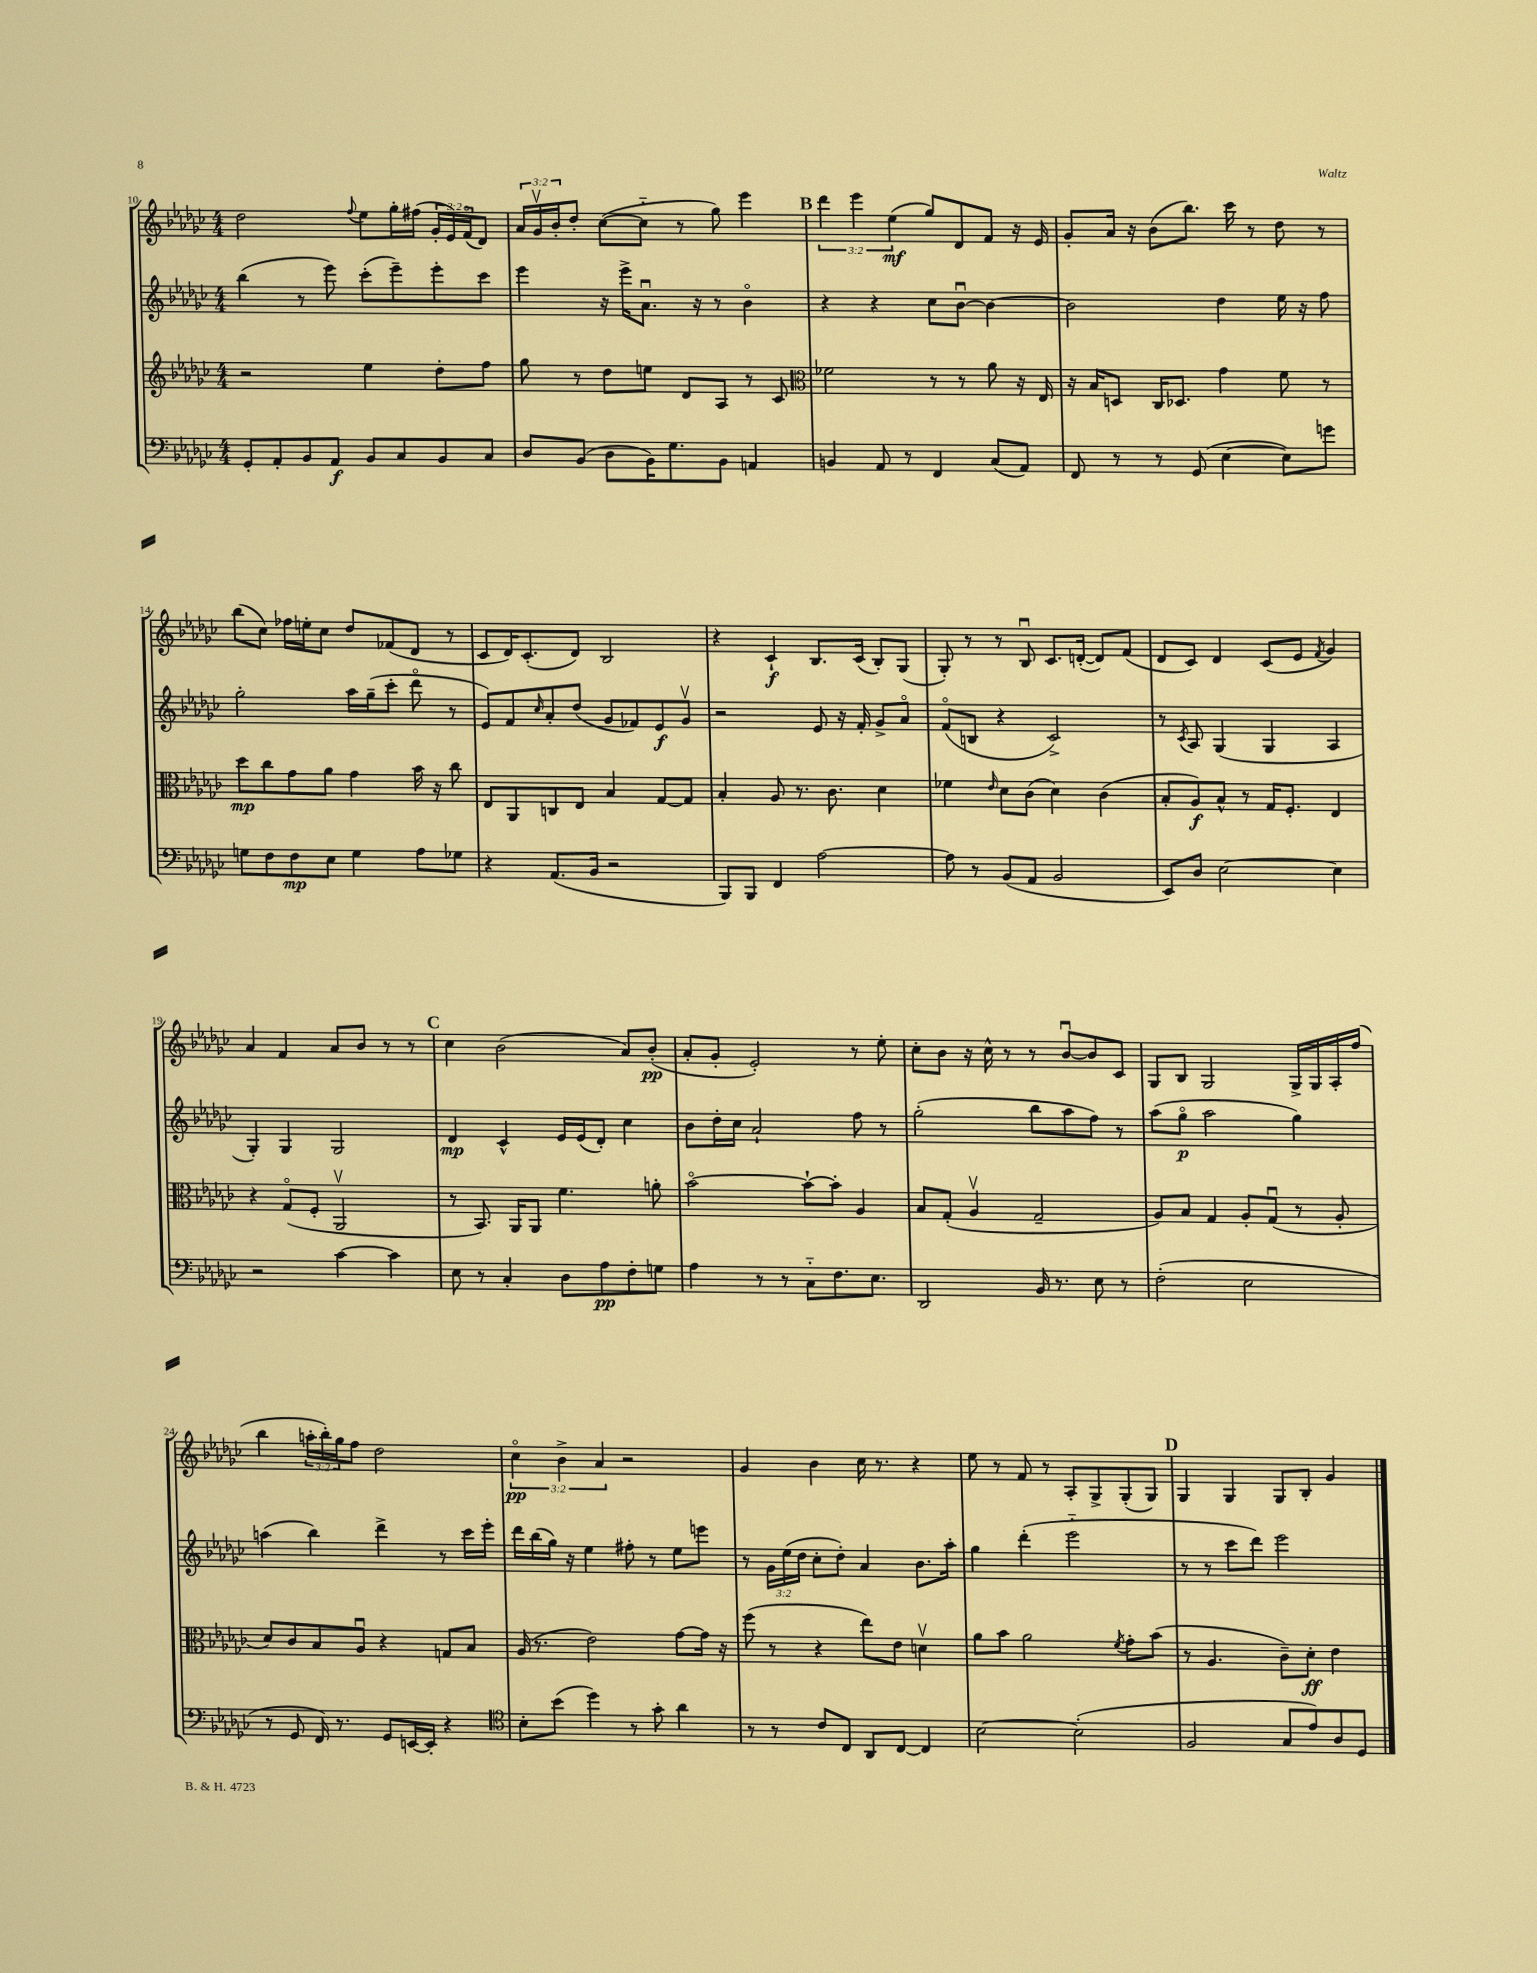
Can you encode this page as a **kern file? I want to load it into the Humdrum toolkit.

**kern	**dynam	**kern	**dynam	**kern	**dynam	**kern	**dynam
*part4	*part4	*part3	*part3	*part2	*part2	*part1	*part1
*staff4	*staff4	*staff3	*staff3	*staff2	*staff2	*staff1	*staff1
*clefF4	*	*clefG2	*	*clefG2	*	*clefG2	*
*k[b-e-a-d-g-c-]	*	*k[b-e-a-d-g-c-]	*	*k[b-e-a-d-g-c-]	*	*k[b-e-a-d-g-c-]	*
*M4/4	*	*M4/4	*	*M4/4	*	*M4/4	*
=10	=10	=10	=10	=10	=10	=10	=10
8GG-'/L	.	2r	.	(4bb-\	.	2dd-\	.
8AA-'/	.	.	.	.	.	.	.
8BB-/	.	.	.	8r	.	.	.
8AA-/J	f	.	.	8eee-\)	.	.	.
.	.	.	.	.	.	8qqff/	.
8BB-/L	.	4ee-\	.	(8ccc-'\L	.	8ee-\L	.
8C-/	.	.	.	8eee-~\)	.	16gg-'\L	.
.	.	.	.	.	.	(16ff#X\JJ	.
8BB-/	.	8dd-'\L	.	8eee-'\	.	24g-'/LL	.
.	.	.	.	.	.	24e-/)	.
.	.	.	.	.	.	(24f/J	.
8C-/J	.	8ff\J	.	8ccc-\J	.	8d-/J)	.
=11	=11	=11	=11	=11	=11	=11	=11
8D-/L	.	8gg-\	.	4eee-\	.	24a-/LL	.
.	.	.	.	.	.	24g-v/	.
.	.	.	.	.	.	24b-'/J	.
(8BB-/J	.	8r	.	.	.	8dd-'/J	.
8D-\L	.	8dd-\L	.	16r	.	([8cc-\L	.
.	.	.	.	16eee-^\KL	.	.	.
16BB-\K)	.	8een\J	.	8.a-u\J	.	8cc-\J]	.
8.G-\	.	.	.	.	.	.	.
.	.	8d-/L	.	.	.	8r	.
.	.	.	.	16r	.	.	.
8BB-\J	.	8A-/J	.	8r	.	8gg-\)	.
4AAn/	.	8r	.	4b-\	.	4eee-\	.
.	.	8c-/	.	.	.	.	.
!!LO:REH:place=s1:t=B
=12	=12	=12	=12	=12	=12	=12	=12
*	*	*clefC3	*	*	*	*	*
4BBn/	.	2f-X\	.	4r	.	6ddd-\	.
.	.	.	.	.	.	6eee-\	.
8AA-/	.	.	.	4r	.	.	.
.	.	.	.	.	.	(6ee-\	mf
8r	.	.	.	.	.	.	.
4FF/	.	8r	.	8cc-\L	.	8gg-/L)	.
.	.	8r	.	[8b-u\J	.	8d-/	.
(8C-/L	.	8a-\	.	4b-\_	.	8f/J	.
8AA-/J)	.	16r	.	.	.	16r	.
.	.	16E-/	.	.	.	16e-/	.
=13	=13	=13	=13	=13	=13	=13	=13
8FF/	.	16r	.	2b-\]	.	8g-'/L	.
.	.	16B-/KL	.	.	.	.	.
8r	.	8Dn/J	.	.	.	16a-/Jk	.
.	.	.	.	.	.	16r	.
8r	.	16C-/KL	.	.	.	(8b-\L	.
.	.	8.D-X/J	.	.	.	.	.
(8GG-/	.	.	.	.	.	8.bb-\J)	.
[4E-\	.	4g-\	.	4dd-\	.	.	.
.	.	.	.	.	.	16ccc-\	.
.	.	.	.	.	.	8r	.
8E-\L])	.	8f\	.	16ee-\	.	8dd-\	.
.	.	.	.	16r	.	.	.
8gn\J	.	8r	.	8ff\	.	8r	.
!!LO:LB:g=z
=14	=14	=14	=14	=14	=14	=14	=14
8Gn\L	.	8dd-\L	mp	2gg-'\	.	(8bb-\L	.
8F\	.	8cc-\	.	.	.	8cc-\J)	.
8F\	mp	8g-\	.	.	.	16ff-X\LL	.
.	.	.	.	.	.	16een'\J	.
8E-\J	.	8a-\J	.	.	.	8cc-\J	.
4G\	.	4g-\	.	16aa-\LL	.	8dd-/L	.
.	.	.	.	(16gg-~\J	.	.	.
.	.	.	.	8ccc-'\J	.	(8f-X/	.
8A-\L	.	16b-\	.	8ddd-\	.	8d-/J	.
.	.	16r	.	.	.	.	.
8G-X\J	.	8cc-\	.	8r	.	8r	.
=15	=15	=15	=15	=15	=15	=15	=15
4r	.	8E-/L	.	8e-/L)	.	8c-/L	.
.	.	8AA-/	.	8f/	.	16d-/K)	.
.	.	.	.	.	.	(8.c-'/	.
.	.	.	.	16qqcc-/	.	.	.
(8.AA-/L	.	8Cn/	.	8a-'/	.	.	.
.	.	8E-/J	.	(8dd-/J	.	8d-/J)	.
16BB-/Jk	.	.	.	.	.	.	.
2r	.	4B-/	.	8g-/L	.	2B-/	.
.	.	.	.	8f-X/)	.	.	.
.	.	[8G-/L	.	8e-/	f	.	.
.	.	8G-/J]	.	8g-v/J	.	.	.
=16	=16	=16	=16	=16	=16	=16	=16
8BBB-/L)	.	4B-'/	.	2r	.	4r	.
8BBB-/J	.	.	.	.	.	.	.
4FF/	.	8A-/	.	.	.	4c-`/	f
.	.	8.r	.	.	.	.	.
[2A-\	.	.	.	8e-/	.	8.B-/L	.
.	.	8.c-\	.	.	.	.	.
.	.	.	.	16r	.	.	.
.	.	.	.	16f'/	.	(16c-/Jk	.
.	.	4d-\	.	8g-^/L	.	8B-'/L)	.
.	.	.	.	8a-/J	.	(8G-/J	.
=17	=17	=17	=17	=17	=17	=17	=17
8A-\]	.	4f-X\	.	(8f/L	.	8G-'/)	.
8r	.	.	.	8Bn/J	.	8r	.
.	.	16qqe-/	.	.	.	.	.
(8BB-/L	.	8d-\L	.	4r	.	8r	.
8AA-/J	.	(8c-\J	.	.	.	8B-u/	.
2BB-/	.	4d-\)	.	2c-^/)	.	8.c-/L	.
.	.	.	.	.	.	([16dn'/Jk	.
.	.	(4c-\	.	.	.	8d/L])	.
.	.	.	.	.	.	(8f/J	.
=18	=18	=18	=18	=18	=18	=18	=18
8EE-/L)	.	8B-'/L	.	8r	.	8d-/L	.
.	.	.	.	8qc-/	.	.	.
8D-/J	.	8A-/)	f	8A-/	.	8c-/J)	.
[2E-\	.	8B-^^/J	.	(4G-/	.	4d-/	.
.	.	8r	.	.	.	.	.
.	.	16G-/KL	.	4G-/	.	(8c-/L	.
.	.	8.F'/J	.	.	.	.	.
.	.	.	.	.	.	8e-/J	.
.	.	.	.	.	.	8qf/	.
4E-\]	.	4E-/	.	4A-/	.	4g-/)	.
!!LO:LB:g=z
=19	=19	=19	=19	=19	=19	=19	=19
2r	.	4r	.	4G-'/)	.	4a-/	.
.	.	(8G-/L	.	4G-/	.	4f/	.
.	.	8F'/J	.	.	.	.	.
[4c-\	.	2AA-v/	.	2G-/	.	8a-/L	.
.	.	.	.	.	.	8b-/J	.
4c-\]	.	.	.	.	.	8r	.
.	.	.	.	.	.	8r	.
!!LO:REH:place=s1:t=C
=20	=20	=20	=20	=20	=20	=20	=20
8E-\	.	8r	.	4d-/	mp	4cc-\	.
8r	.	8.BB-/)	.	.	.	.	.
4C-'/	.	.	.	4c-^^/	.	(2b-\	.
.	.	16AA-/KL	.	.	.	.	.
.	.	8AA-/J	.	.	.	.	.
8D-\L	.	4.f\	.	16e-/LL	.	.	.
.	.	.	.	(16e-/J	.	.	.
8A-\	pp	.	.	8d-'/J)	.	.	.
8F'\	.	.	.	4cc-\	.	8a-/L)	.
8Gn\J	.	8an'\	.	.	.	(8b-'/J	pp
=21	=21	=21	=21	=21	=21	=21	=21
4A-\	.	[2b-\	.	8b-\L	.	8a-'/L	.
.	.	.	.	16dd-'\L	.	8g-'/J	.
.	.	.	.	16cc-\JJ	.	.	.
8r	.	.	.	2a-`/	.	2e-'/)	.
8r	.	.	.	.	.	.	.
8C-\L	.	8b-`\L_	.	.	.	.	.
8.F\	.	8b-'\J]	.	.	.	.	.
.	.	4A-/	.	8ff\	.	8r	.
8.E-\J	.	.	.	.	.	.	.
.	.	.	.	8r	.	8ee-'\	.
=22	=22	=22	=22	=22	=22	=22	=22
2DD-/	.	8B-/L	.	(2gg-'\	.	8cc-'\L	.
.	.	(8G-'/J	.	.	.	8b-\J	.
.	.	4A-v/	.	.	.	16r	.
.	.	.	.	.	.	16cc-^^\	.
.	.	.	.	.	.	8r	.
16BB-/	.	2G-~/	.	8bb-\L	.	8r	.
8.r	.	.	.	.	.	.	.
.	.	.	.	8aa-\	.	[8b-u/L	.
8E-\	.	.	.	8ff\J)	.	8b-/]	.
8r	.	.	.	8r	.	8c-/J	.
=23	=23	=23	=23	=23	=23	=23	=23
(2F'\	.	8A-/L)	.	(8aa-\L	.	8G-/L	.
.	.	8B-/J	.	8gg-\J	p	8B-/J	.
.	.	4G-/	.	2aa-\	.	2G-/	.
2E-\	.	8A-'/L	.	.	.	.	.
.	.	(8G-u/J	.	.	.	.	.
.	.	8r	.	4gg-\)	.	16G-^/LL	.
.	.	.	.	.	.	16G-/	.
.	.	8A-'/	.	.	.	16A-'/	.
.	.	.	.	.	.	(16ff/JJ	.
!!LO:LB:g=z
=24	=24	=24	=24	=24	=24	=24	=24
8r	.	8d-/L)	.	(4aan\	.	4bb-\	.
8GG-/	.	8c-/	.	.	.	.	.
16FF/)	.	8B-/	.	4bb-\)	.	24aan'\LL	.
.	.	.	.	.	.	24bb-'\)	.
8.r	.	.	.	.	.	.	.
.	.	.	.	.	.	24gg-\J	.
.	.	8A-u/J	.	.	.	8ff\J	.
8GG-/L	.	4r	.	4ddd-^\	.	2dd-\	.
[16EEn/L	.	.	.	.	.	.	.
16EE'/JJ]	.	.	.	.	.	.	.
4r	.	8Gn/L	.	8r	.	.	.
.	.	8B-/J	.	16ccc-\LL	.	.	.
.	.	.	.	16eee-'\JJ	.	.	.
=25	=25	=25	=25	=25	=25	=25	=25
*clefC4	*	*	*	*	*	*	*
8B-'\L	.	(16A-/	.	16ddd-\LL	.	6cc-\	pp
.	.	8.r	.	(16bb-\	.	.	.
(8b-\J	.	.	.	16gg-\JJ)	.	.	.
.	.	.	.	.	.	6b-^\	.
.	.	.	.	16r	.	.	.
4dd-\)	.	2e-\)	.	4ee-\	.	.	.
.	.	.	.	.	.	6a-/	.
8r	.	.	.	8ff#X'\	.	2r	.
8g-'\	.	.	.	8r	.	.	.
4a-\	.	[8g-\L	.	8ee-\L	.	.	.
.	.	16g-\Jk]	.	8eeen\J	.	.	.
.	.	16r	.	.	.	.	.
=26	=26	=26	=26	=26	=26	=26	=26
8r	.	(8ff\	.	8r	.	4g-/	.
8r	.	8r	.	24g-\LL	.	.	.
.	.	.	.	(24ee-\	.	.	.
.	.	.	.	24dd-\JJ	.	.	.
8c-/L	.	4r	.	8cc-'\L	.	4b-\	.
8C-/J	.	.	.	8dd-'\J)	.	.	.
8AA-/L	.	8ee-\L)	.	4a-/	.	16cc-\	.
.	.	.	.	.	.	8.r	.
[8C-/J	.	8e-\J	.	.	.	.	.
4C-/]	.	4dnv\	.	8.b-\L	.	4r	.
.	.	.	.	16aa-'\Jk	.	.	.
=27	=27	=27	=27	=27	=27	=27	=27
[2B-\	.	8a-\L	.	4gg-\	.	8ee-\	.
.	.	8b-\J	.	.	.	8r	.
.	.	2a-\	.	(4ddd-'\	.	8f/	.
.	.	.	.	.	.	8r	.
(2B-'\]	.	.	.	2eee-\	.	8A-'/L	.
.	.	.	.	.	.	8G-^/	.
.	.	8qf/	.	.	.	.	.
.	.	8g-'\L	.	.	.	(8G-'/	.
.	.	(8b-\J	.	.	.	8G-/J)	.
!!LO:REH:place=s1:t=D
=28	=28	=28	=28	=28	=28	=28	=28
2F/	.	8r	.	8r	.	4G-/	.
.	.	4.A-/	.	8r	.	.	.
.	.	.	.	8ccc-\L	.	4G-/	.
.	.	.	.	8ddd-\J)	.	.	.
8G-/L	.	8c-~\L)	.	2eee-\	.	8G-/L	.
8e-/)	.	8d-'\J	ff	.	.	8B-'/J	.
8A-/	.	4e-\	.	.	.	4g-/	.
8D-/J	.	.	.	.	.	.	.
==	==	==	==	==	==	==	==
*-	*-	*-	*-	*-	*-	*-	*-
